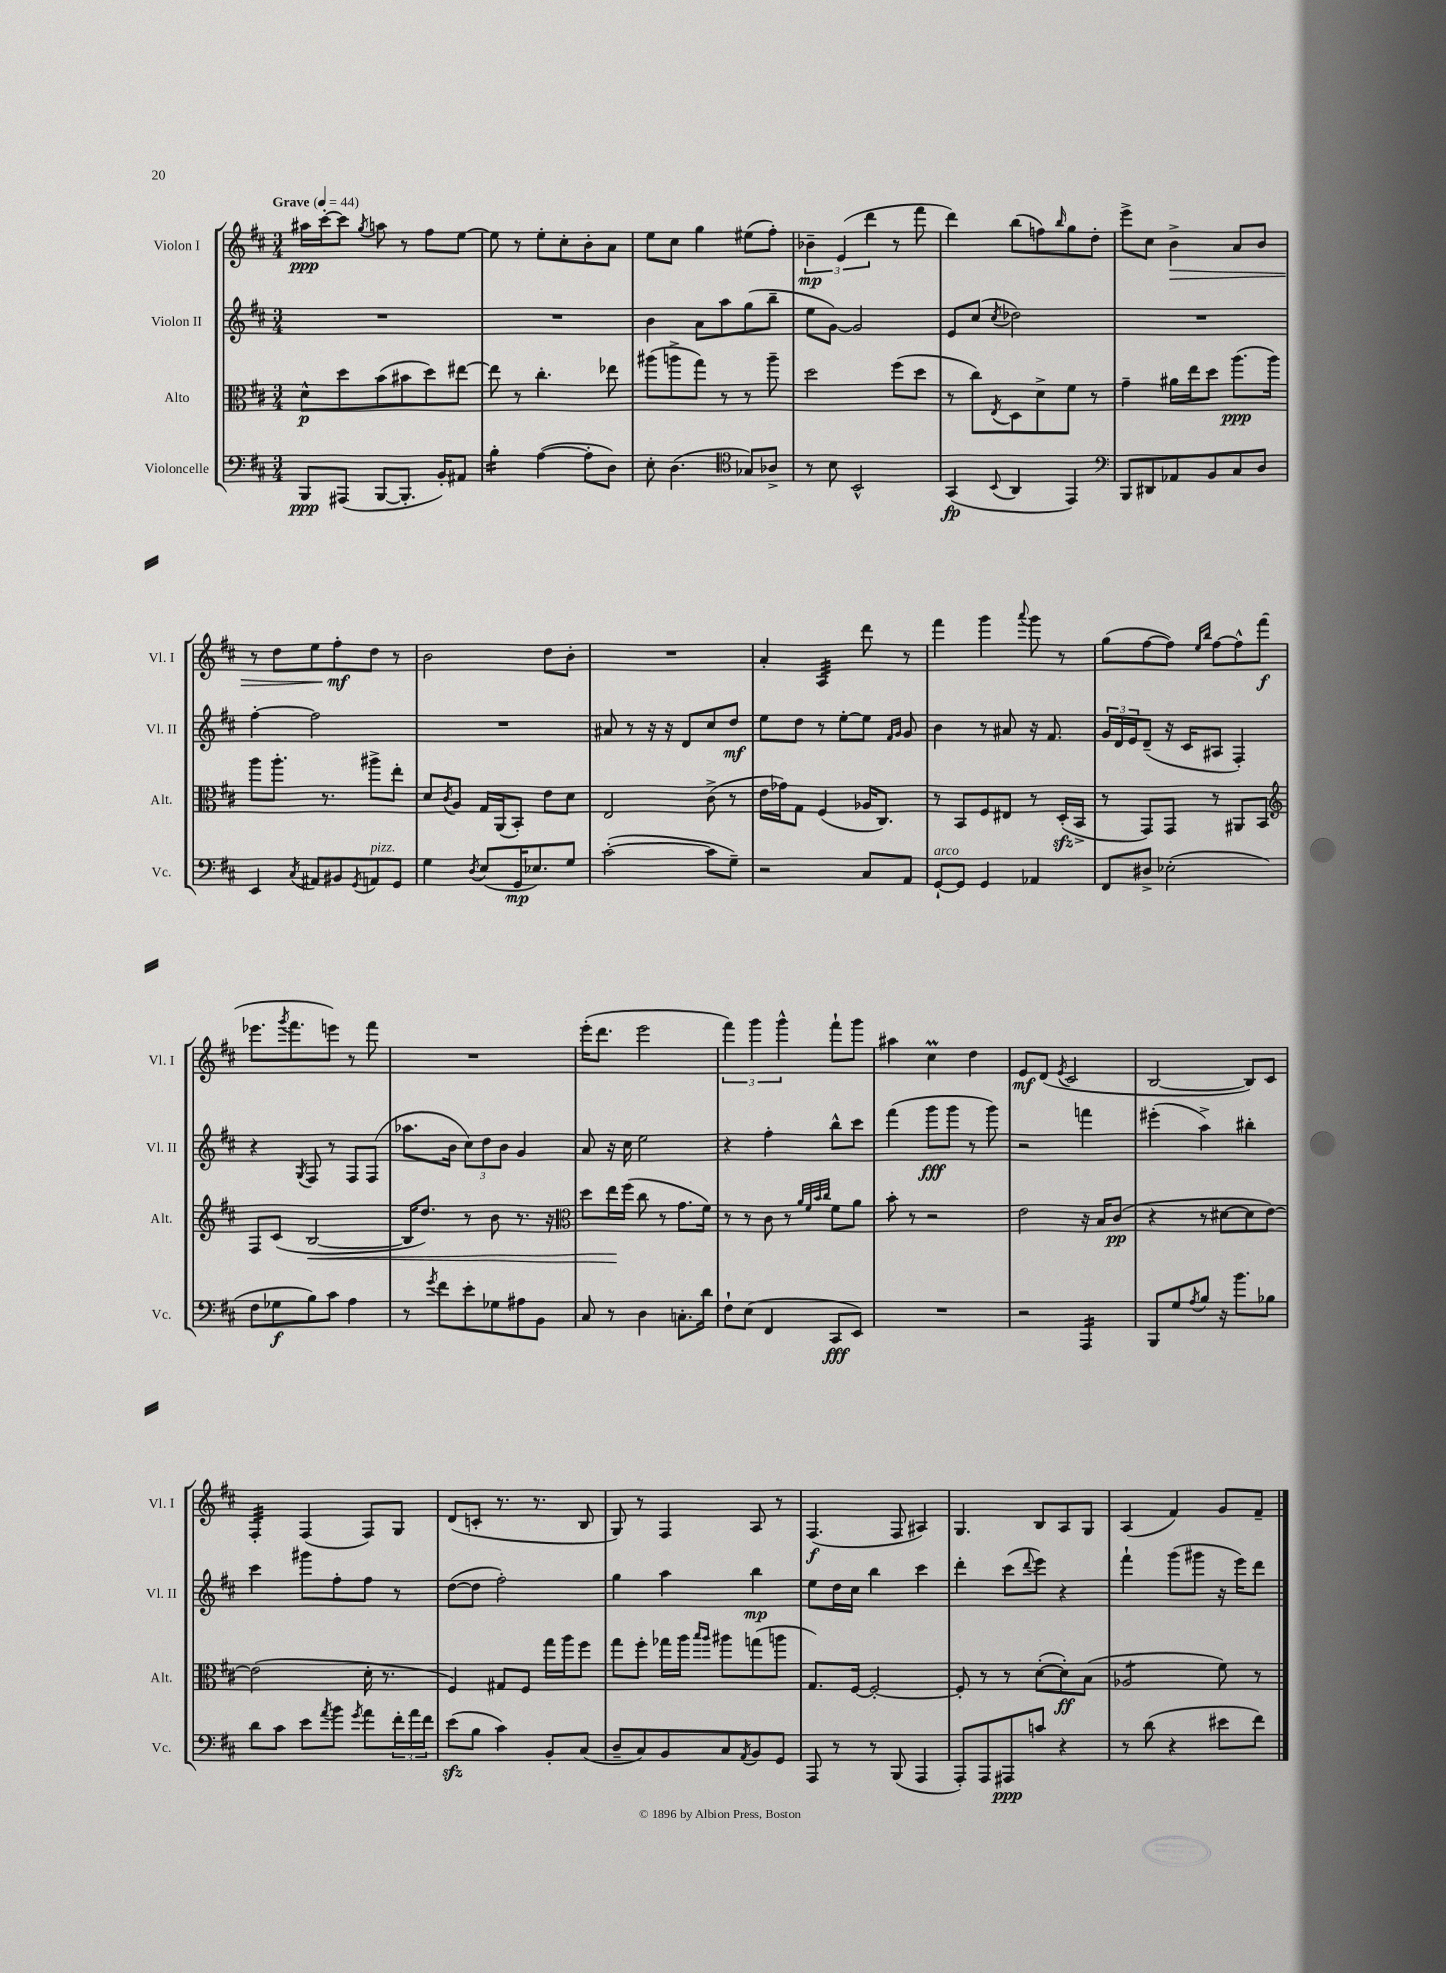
<<
\new StaffGroup <<
\new Staff = "s0" \with { instrumentName = "Violon I" shortInstrumentName = "Vl. I" } {
    \clef treble \key d \major \numericTimeSignature \time 3/4 \tempo "Grave" 4 = 44
    ais''16\ppp cis'''16~-. cis'''8 \acciaccatura { g''8 } a''8 r8 fis''8 e''8~ |
    e''8 r8 e''8-. cis''8-. b'8-. a'8 |
    e''8 cis''8 g''4 eis''8( fis''8-.) |
    \tuplet 3/2 { bes'4--\mp e'4( d'''4 } r8 fis'''8 |
    d'''4) b''8( f''8) \grace { b''16 } g''8 d''8-. |
    e'''8-> cis''8 b'4->\> a'8 b'8 |
    r8 d''8 e''8 fis''8-.\mf\! d''8 r8 |
    b'2 d''8 b'8-. |
    R2. |
    a'4-. a4:32 d'''8 r8 |
    fis'''4 g'''4 \appoggiatura { a'''8 } g'''8 r8 |
    g''8( fis''8~ fis''8) \grace { e''16 b''16 } fis''8~ fis''8-^ fis'''8\f( |
    ees'''8. \acciaccatura { g'''8 } fis'''8. e'''8) r8 fis'''8 |
    R2. |
    e'''16-.( d'''8. e'''2 |
    \tuplet 3/2 { fis'''4) g'''4 g'''4-^ } fis'''8-! g'''8 |
    ais''4 cis''4\prall d''4 |
    e'8\mf d'8( \acciaccatura { e'8 } cis'2 |
    b2~ b8) cis'8 |
    fis4:32-. fis4( fis8) g8 |
    d'8( c'8-. r8. r8. b8 |
    g8) r8 fis4 a8 r8 |
    fis4.\f( fis8 ais4) |
    g4. b8 a8 g8 |
    a4( fis'4) g'8 fis'8-- \bar "|." |
}
\new Staff = "s1" \with { instrumentName = "Violon II" shortInstrumentName = "Vl. II" } {
    \clef treble \key d \major \numericTimeSignature \time 3/4
    R2. |
    R2. |
    b'4 a'8 a''8 g''8( b''8-- |
    e''8 g'8~) g'2 |
    e'8 cis''8( \acciaccatura { cis''8 } des''2) |
    R2. |
    fis''4~-. fis''2 |
    R2. |
    ais'8 r8 r16 r16 d'8 cis''8 d''8\mf |
    e''8 d''8 r8 e''8~-. e''8 \grace { fis'16 g'16 } g'8 |
    b'4 r8 ais'8 r16 fis'8. |
    \tuplet 3/2 { g'16 d'16 e'16 } d'8--( r16 cis'16 ais8 fis4-.) |
    r4 \acciaccatura { g8 } fis8 r8 fis8 fis8( |
    aes''8. b'16 \tuplet 3/2 { cis''8) d''8 b'8 } g'4 |
    a'8 r16 cis''16 e''2 |
    r4 fis''4-. b''8-^ cis'''8 |
    fis'''4( g'''8\fff g'''8 r8 g'''8) |
    r2 f'''4 |
    eis'''4-.( a''4->) bis''4-. |
    cis'''4 gis'''8 fis''8-. fis''8 r8 |
    d''8~( d''8 fis''2-.) |
    g''4 a''4 b''4\mp |
    e''8 d''16 cis''16 b''4 cis'''4 |
    d'''4-. cis'''8( \appoggiatura { d'''8 } e'''8) r4 |
    fis'''4-! g'''8( gis'''8 r16 e'''16) d'''8 \bar "|." |
}
\new Staff = "s2" \with { instrumentName = "Alto" shortInstrumentName = "Alt." } {
    \clef alto \key d \major \numericTimeSignature \time 3/4
    d'8-^\p d''8 b'8( bis'8 d''8) eis''8~ |
    eis''8 r8 cis''4.-. ees''8 |
    ais''8( a''8-> g''8) r8 r8 a''8-- |
    d''2 fis''8( d''8 |
    r8 cis''8) \acciaccatura { e8 } d8 d'8-> fis'8 r8 |
    g'4-- ais'16 e''16 d''8 a''8.\ppp( a''16) |
    a''8 a''8.-. r8. ais''8-> e''8-. |
    d'8 \acciaccatura { cis'8 } a8 g16 a,16( b,8-.) e'8 d'8 |
    e2 cis'8->( r8 |
    e'16 ges'16) g8 fis4( aes16 cis8.) |
    r8 b,8 fis8 eis8 r8 d16-.\sfz( b,16-> |
    r8 g,8) g,8 r8 ais,8 b,8 |
    \clef treble fis8 cis'8( b2~\< |
    b16 d''8.) r8 b'8 r8. r16 |
    \clef alto d''8 e''16\! fis''16( cis''8 r8 g'8. fis'16) |
    r8 r8 cis'8 r8 \grace { a'32 fis'32 b'32 cis''32 } fis'8 a'8 |
    b'8-. r8 r2 |
    e'2 r16 b16 cis'8\pp( |
    r4 r8 dis'8~ dis'8 e'8~) |
    e'2( d'16-. r8. |
    fis4) gis8 fis8 g''16 a''16 fis''8 |
    g''8 fis''8-. ges''16 a''16 \grace { b''16 a''16 } ais''8 g''8( a''8 |
    g8.) fis16~ fis2~-. |
    fis8-. r8 r8 d'8~-.( d'8-.\ff) b8( |
    aes2:8 fis'8) r8 \bar "|." |
}
\new Staff = "s3" \with { instrumentName = "Violoncelle" shortInstrumentName = "Vc." } {
    \clef bass \key d \major \numericTimeSignature \time 3/4
    b,,8\ppp ais,,8( b,,8~ b,,8.-. b,16-.) ais,8 |
    b4:16-. a4~( a8-. d8) |
    e8-. d4.( \clef tenor ges8) aes8-> |
    r8 b8 b,2-^ |
    g,4\fp( \appoggiatura { b,8 } a,4 e,4) |
    \clef bass b,,8 dis,8 aes,8 b,8 cis8 d8 |
    e,4 \acciaccatura { cis8 } ais,8 bis,8 \acciaccatura { g,8 } a,8^\markup { \italic "pizz." } g,8 |
    g4 \acciaccatura { d8 } e8( g,16\mp ees8.) g8 |
    cis'2~-.( cis'8 g8--) |
    r2 cis8 a,8 |
    g,8~-!^\markup { \italic "arco" } g,8 g,4 aes,4 |
    fis,8 dis8-> ees2-.( |
    fis8 ges8\f b8) cis'8 a4 |
    r8 \acciaccatura { g'8 } fis'8 e'8-. ges8 ais8 b,8 |
    cis8 r8 d4 c8.-. d'16 |
    fis8-! e8( fis,4 cis,8\fff e,8) |
    R2. |
    r2 a,,4:16 |
    b,,8 g8 \acciaccatura { a8 } b8 r16 b'8. bes8 |
    d'8 cis'8 e'8 \acciaccatura { a'8 } b'8 \acciaccatura { g'8 } a'8 \tuplet 3/2 { fis'16-. a'16 fis'16 } |
    e'8\sfz( b8 cis'4) b,8-. cis8( |
    d8-- cis8) b,8 cis8 \acciaccatura { a,8 } b,8 g,8 |
    a,,8 r8 r8 b,,8( a,,4 |
    a,,8-.) a,,8 ais,,8\ppp c'8 r4 |
    r8 d'8( r4 eis'8 fis'8) \bar "|." |
}
>>
>>
\layout { \context { \Score \remove "Bar_number_engraver" } }
